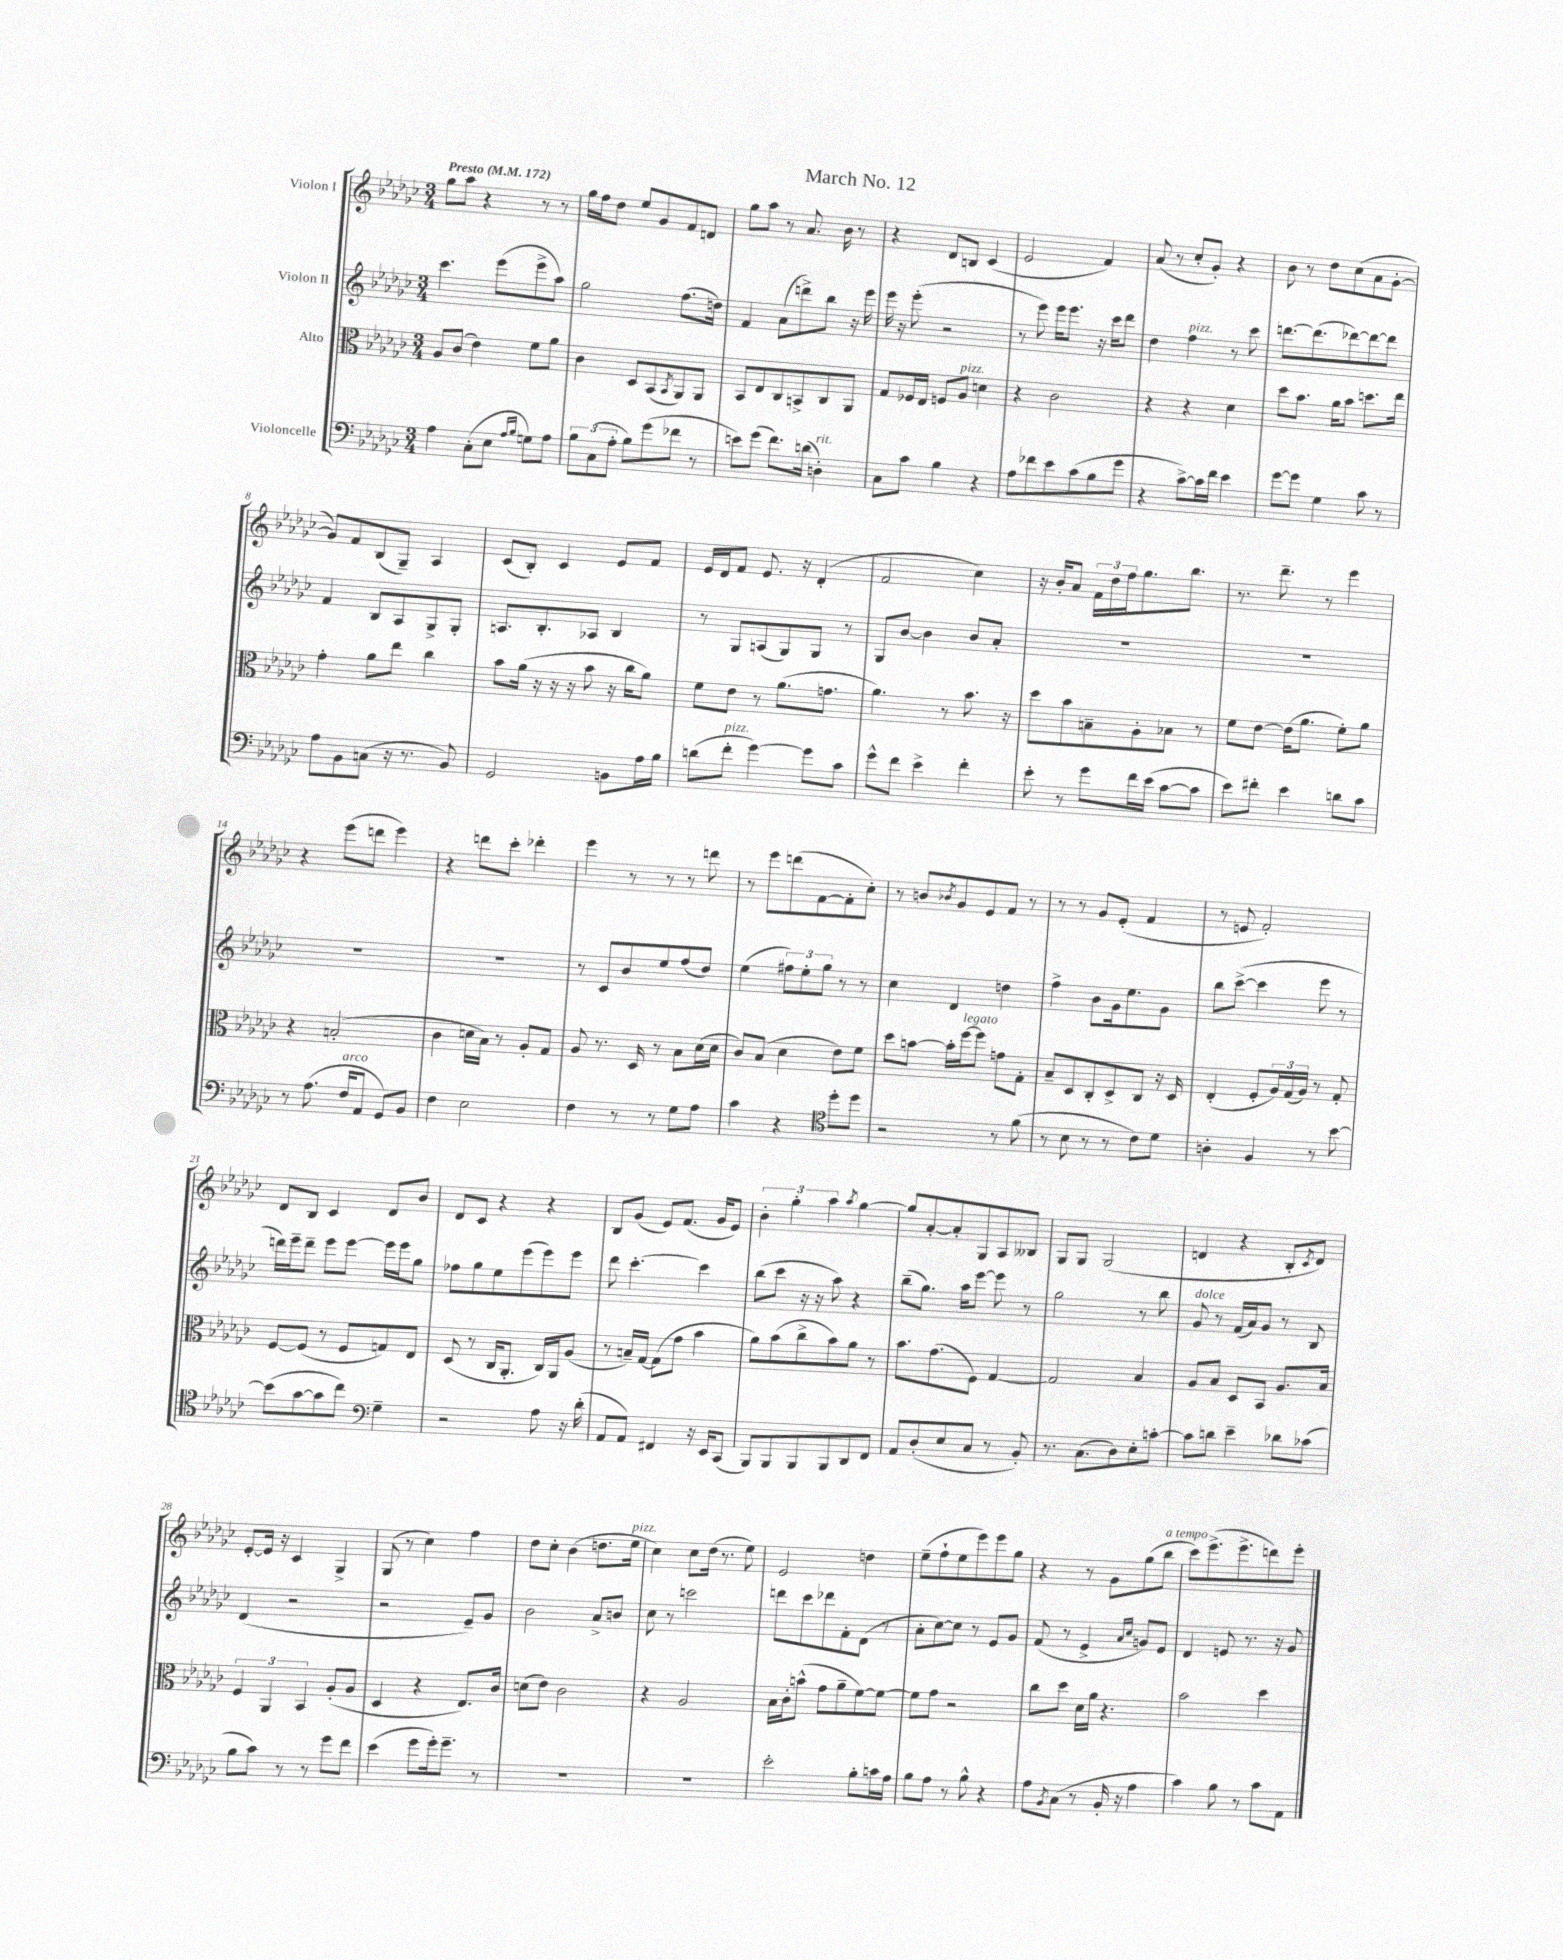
\header { title = "March No. 12" }
<<
\new StaffGroup <<
\new Staff = "s0" \with { instrumentName = "Violon I" } {
    \clef treble \key ges \major \numericTimeSignature \time 3/4 \tempo "Presto" 4 = 172
    ges''8 aes''8 r4 r8 r8 |
    ges''16 f''16 des''8 ees''8 ges'8 f'8 d'8 |
    ges''8 aes''8 r8 aes'8. bes'16 r8 |
    r4 des'8 b8 ces'4( |
    ees'2 f'4) |
    aes'8( r8 ces''8-. ges'8-.) r4 |
    bes'8 r8 des''8 ces''8( aes'8 ges'8~-. |
    ges'8) f'8 bes8( ges8--) aes4 |
    ces'8( bes8-.) ces'4 ees'8 f'8 |
    ees'16 des'16 f'8 ees'8. r16 des'4-.( |
    f'2 ces''4) |
    r16 bes'16-. aes'8 \tuplet 3/2 { f'16 des''16 f''16 } ges''8. bes''8. |
    r8. des'''8.-- r8 ees'''4 |
    r4 ees'''8( d'''8 ees'''4) |
    r4 d'''8 ces'''8-. des'''4-. |
    ees'''4 r8 r8 r8 d'''8 |
    r8 ees'''8 d'''8( f'8~ f'8-. ces''8-.) |
    r8 b'8 \acciaccatura { bes'8 } ges'8 ees'8 f'8 r8 |
    r8 r8 ges'8 ees'8-.( f'4 |
    r8 e'8 f'2-.) |
    des'8 bes8 ces'4 des'8 bes'8 |
    des'8 ces'8 r4 r4 |
    bes8 ges'8( ees'8) f'8.( ges'16 ees'8) |
    \tuplet 3/2 { bes'4-. ges''4-. aes''4 } \acciaccatura { aes''8 } ges''4~ |
    ges''8 aes'8~-. aes'8-. ges8 aes8 beses8 |
    ges8 ges8 ges2( |
    d'4 r4 bes8-. \acciaccatura { ces'8 } d'8) |
    ees'8~-. ees'16 r16 ces'4 ges4-> |
    ges8( r8 ces''4) f''4 |
    des''8 ces''8-. bes'4( d''8. ees''16^\markup { \italic "pizz." } |
    ces''4) ces''8 des''16( r8. ees''8) |
    ees'2 d''4 |
    ees''8--( f''8-! ees''8 ees'''8) ees'''8 ges''8 |
    r4 r8 ges'8 ges''8( bes''8^\markup { \italic "a tempo" } |
    ces'''8) ees'''8.->( ees'''8.-> d'''8) ees'''8-. \bar "|." |
}
\new Staff = "s1" \with { instrumentName = "Violon II" } {
    \clef treble \key ges \major \numericTimeSignature \time 3/4
    ces'''4. ees'''8( ees'''8-> aes''8) |
    ges''2 f''8.( d''16) |
    f'4 aes'8( d'''8->) bes''8 r16 ees'''16 |
    ees'''16 r16 ees'''8-.( r2 |
    r8 ees'''8) ees'''16 ees'''8. r16 ces'''16 des'''8 |
    des''4 f''4^\markup { \italic "pizz." } r8 ces'''8 |
    d'''8.~ d'''8.( des'''8~) des'''8~ des'''8 |
    f'4 bes8 aes8 ges8-> ges8-. |
    a8. bes8.-. aes8 bes4 |
    r8 ges8 a8( ges8) ges8 r8 |
    ges8 bes'8~ bes'4 bes'8 aes'8-. |
    R2. |
    R2. |
    R2. |
    R2. |
    r8 ces'8 bes'8 ees''8 f''8( des''8) |
    ees''4( \tuplet 3/2 { fis''8) ees''8-. ges''8 } r8 r8 |
    ces''4 des'4 d''4 |
    f''4-> bes'8 ges'16 ees''8. ges'8 |
    bes''8 ces'''8~->( ces'''4 ees'''8 r8 |
    d'''16) ees'''16-- d'''8-- ees'''8 ees'''8~ ees'''16 ees'''16 ges''8 |
    fes''8 ges''8 ees''8 ees'''8( ees'''8) ees'''8 |
    des'''8 ces'''4.~-. ces'''4 |
    bes''8( ces'''8 r16 r16 aes''8) r4 |
    bes''8--( ges''8.) aes''16 ees'''8~ ees'''8 r8 |
    ges''2 r8 bes''8 |
    ges'8^\markup { \italic "dolce" } r8 f'16( aes'16) ges'8 r8 bes8 |
    des'4( r2 |
    r2 ees'8--) ges'8 |
    bes'2 aes'8-> b'8 |
    ces''8 r8 c'''2 |
    d'''8 ces'''8 des'''8 f'8-. des'8( r8 |
    aes'8-. ces''8~) ces''8 r8 ees'8 ges'8 |
    f'8( r8 ees'4-> \grace { aes'16 ces''16 } g'8) ees'8 |
    des'4 e'8 r8. r16 ges'8 \bar "|." |
}
\new Staff = "s2" \with { instrumentName = "Alto" } {
    \clef alto \key ges \major \numericTimeSignature \time 3/4
    aes8 ces'8( ees'4) f'8 aes'8 |
    ces'4 des8 bes,8( \acciaccatura { bes,8 } aes,8) aes,8 |
    bes,8 ees8 ces8 b,8-> ces8 aes,8 |
    ges8 fes16 ees16 f8 aes8^\markup { \italic "pizz." } d'4 |
    r4 ces'2 |
    r4 r4 des'4 |
    des''8 bes'8. aes'16 bes'8 d''8. ees''16 |
    ges'4-. aes'8 ees''8 ces''4 |
    bes'8 aes'16( r16 r16 r16 bes'8 r16 ces''16 aes'8) |
    f'8 ees'8 r8 aes'8.( g'8. |
    aes'4.) r8 bes'8. r16 |
    des''8 bes'8 b8-- aes8-. bes8 r8 |
    f'8 ees'8~ ees'16( aes'8. f'8-.) aes'8 |
    r4 b2-.( |
    ces'4 d'16 bes16) r8 aes8-. ges8 |
    aes8 r8. des16 r8 bes8 des'16( des'16 |
    ces'8) bes8( des'4 ees'8) f'8 |
    des''8 b'8~ b'16-. f''16~^\markup { \italic "legato" } f''8 g'8 ges8-. |
    bes8-- des8 ces8-. des8-> ces8 r16 des16 |
    ees4-.( f8-. \tuplet 3/2 { aes16) ges16( aes16) } r8 ges8-. |
    f8~ f8( r8 f8 g8) ees8 |
    des8( r8 ces16 aes,8.-. ces16) aes,16 aes8( |
    r8 b16--) ges16~ ges8( ges'8 bes'4 |
    aes'8) bes'8( ces''8-> bes'8) aes'8 r8 |
    bes'8. ges'8.( f8) ges4~ |
    ges2 bes4 |
    aes8 bes8 des8 bes,8 aes8. bes16 |
    \tuplet 3/2 { f4 aes,4 bes,4 } aes8-.( aes8 |
    des4 r4 ees8.) ces'16 |
    d'8( ees'8) ces'2 |
    r4 aes2 |
    bes16 ces'16-. b'8-^( ges'8 aes'8-- f'8~) f'8~ |
    f'8 ges'8 r2 |
    ces''8 des''8 des'16 aes'16 r4. |
    bes'2 des''4 \bar "|." |
}
\new Staff = "s3" \with { instrumentName = "Violoncelle" } {
    \clef bass \key ges \major \numericTimeSignature \time 3/4
    aes4 ces8-.( ees8 \grace { aes16 bes16 } g8) aes8 |
    \tuplet 3/2 { bes8 ces8( aes8-. } bes8) ges'8( fes'8 r8 |
    e'8) ges'8( f'8.) d'16( d4-.^\markup { \italic "rit." }) |
    ces8 ces'8 bes4 r4 |
    aes8 fes'8 ees'8 ces'8( bes8 ges'8 |
    r4 ces'8~->) ces'16 f'16 ees'4 |
    ges'8~ ges'8 ges4 ces'8 r8 |
    aes8 bes,8 c8( r16 r8. bes,8) |
    ges,2 b,8 aes16 bes16 |
    d'8( f'8-.^\markup { \italic "pizz." } ges'4~) ges'8 ces'8 |
    ges'8-^ f'8 ees'4-> f'4-. |
    ees'8-. r8 ges'8 f'16 ees'16( ces'8~ ces'8 |
    ees'8) fis'8-. ees'4 d'8 ces'8 |
    r8 aes8.( f16^\markup { \italic "arco" } aes,8 ges,8) bes,8 |
    f4 ees2 |
    f4 r8 r8 ges8 aes8 |
    ces'4 r4 \clef tenor des''8-. des''8 |
    r2 r8 f'8( |
    r8 bes8 r8 r8 ces'8) des'8 |
    a4-. f4 r8 bes'8~ |
    bes'8( ges'8~ ges'8 ces''8) \clef bass ges4-- |
    r2 aes8 r16 des'16-.( |
    aes,8 aes,8) fis,4 r16 ees,16 ces,8( |
    bes,,8) bes,,8 bes,,8 bes,,8 des,8 f,8 |
    aes,8 des8-.( ees8 ces8 r8 bes,8-.) |
    r8. ces8.( des8) ees8-. c'8~-. |
    c'8 d'8 ees'4-- des'8 ces'8( |
    bes8 ces'8) r8 r8 ges'8 f'8 |
    ees'4( ges'8 ges'16-.) ges'8.-- r8 |
    R2. |
    R2. |
    ees'2-. bes8-. c'16 aes16 |
    bes8 aes8 r8 bes8-^ r4 |
    aes8 \acciaccatura { bes,8 } ces8( r8 bes,16-. r16 aes4 |
    ces'4) bes8 r8 ces'8 aes,8 \bar "|." |
}
>>
>>
